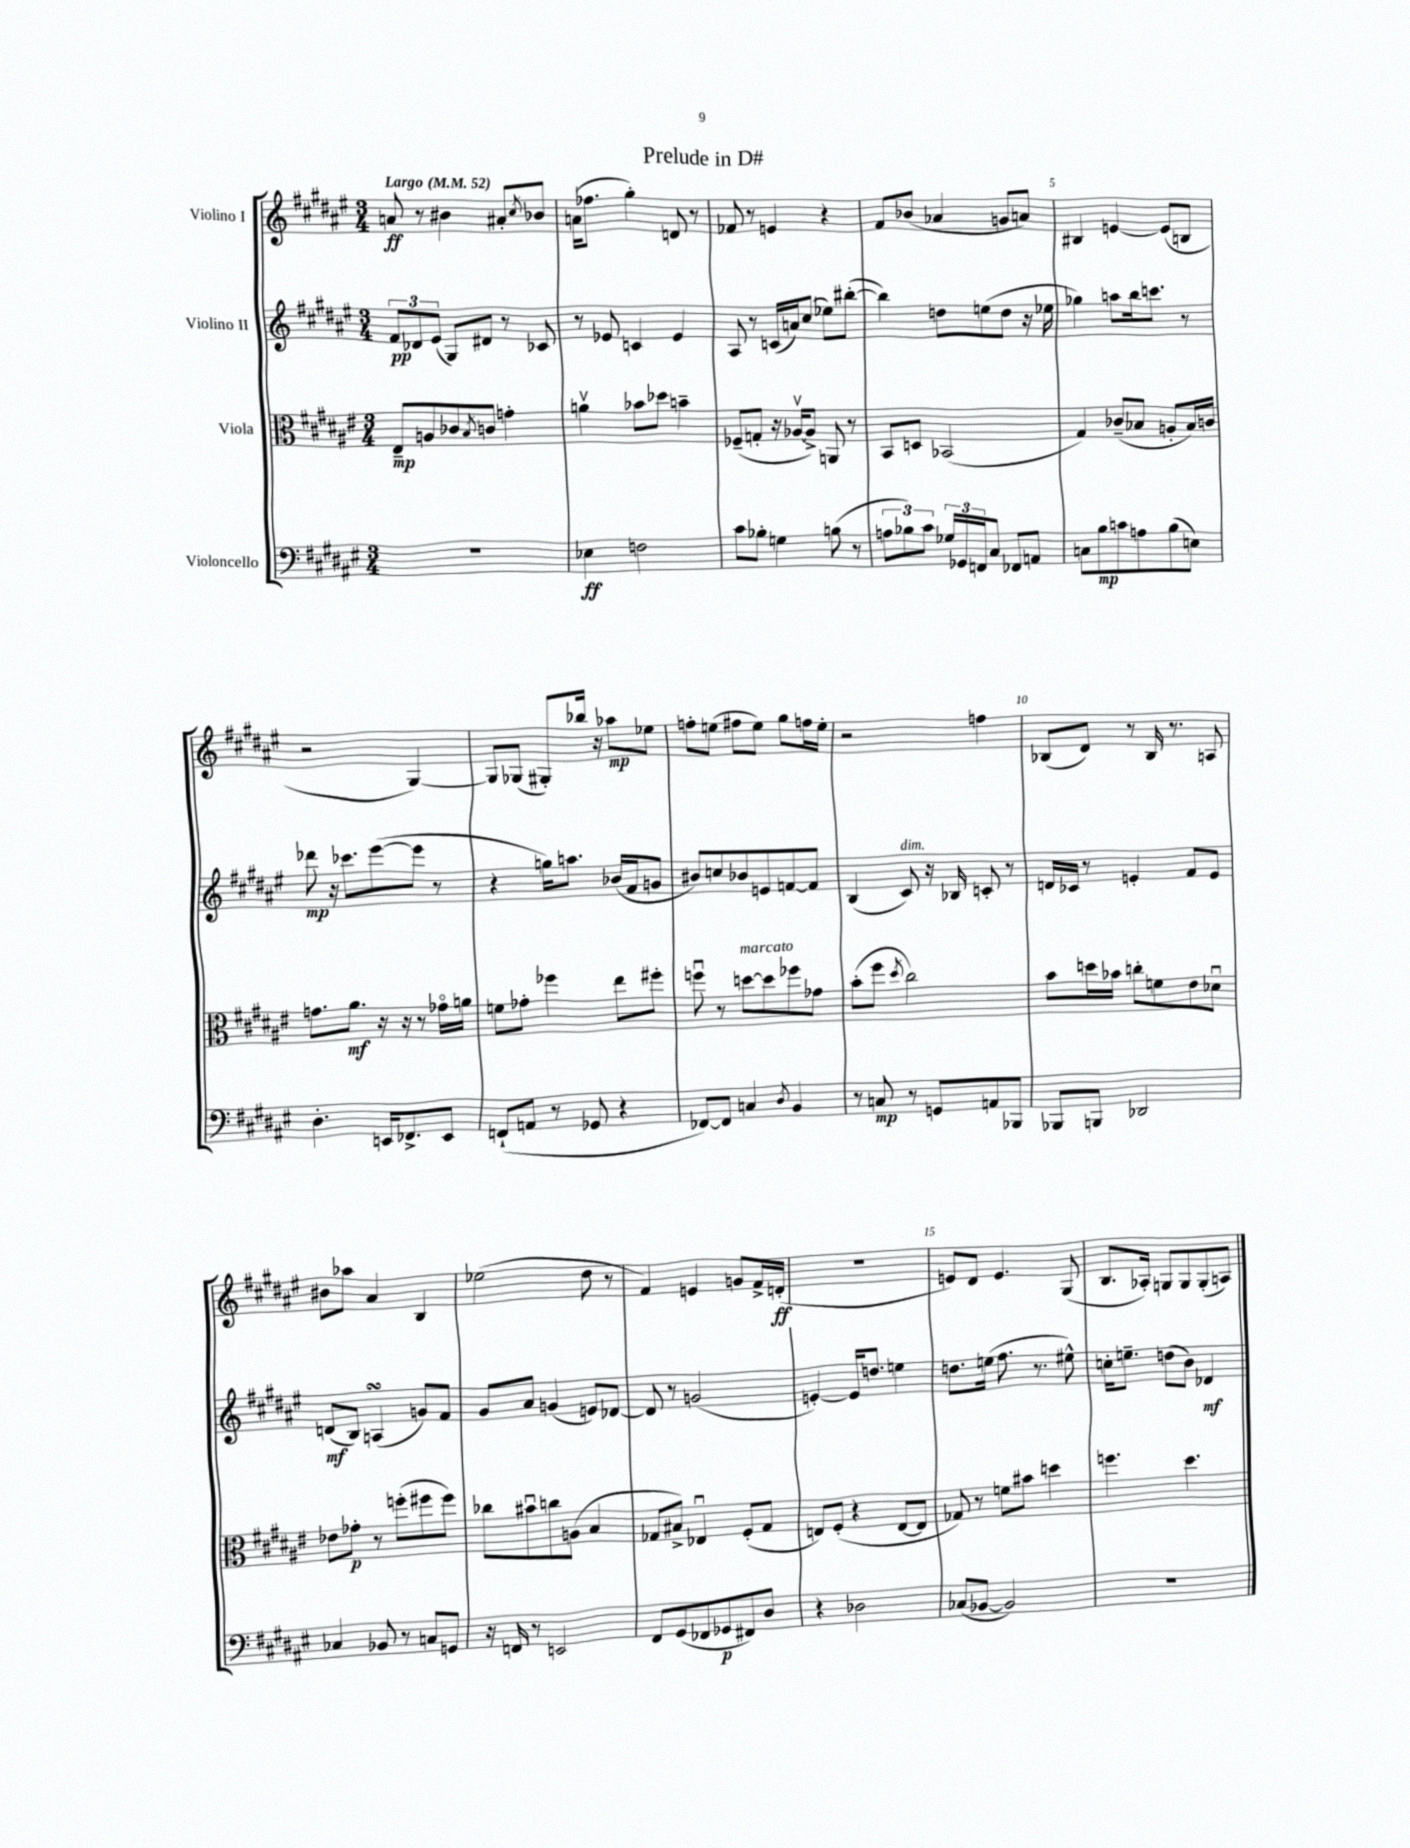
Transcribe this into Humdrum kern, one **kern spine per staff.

**kern	**dynam	**kern	**dynam	**kern	**dynam	**kern	**dynam
*part4	*part4	*part3	*part3	*part2	*part2	*part1	*part1
*staff4	*staff4	*staff3	*staff3	*staff2	*staff2	*staff1	*staff1
*I"Violoncello	*	*I"Viola	*	*I"Violino II	*	*I"Violino I	*
*clefF4	*	*clefC3	*	*clefG2	*	*clefG2	*
*k[f#c#g#d#a#e#]	*	*k[f#c#g#d#a#e#]	*	*k[f#c#g#d#a#e#]	*	*k[f#c#g#d#a#e#]	*
*M3/4	*	*M3/4	*	*M3/4	*	*M3/4	*
*MM52	*	*MM52	*	*MM52	*	*MM52	*
=1	=1	=1	=1	=1	=1	=1	=1
!	!	!	!	!	!	!LO:TX:a:B:t=Largo	!
2.r	.	8E#~/L	mp	12f#/L	pp	8an/	ff
.	.	.	.	12d-X/	.	.	.
.	.	8An/	.	.	.	8r	.
.	.	.	.	(12e#/J	.	.	.
.	.	8c-X/	.	8G#/L)	.	4b#X\	.
.	.	8qB/	.	.	.	.	.
.	.	8cn/J	.	8d#X/J	.	.	.
.	.	4gn'\	.	8r	.	8a#X'/L	.
.	.	.	.	.	.	8qcc#/	.
.	.	.	.	8c-X/	.	8b-X/J	.
=2	=2	=2	=2	=2	=2	=2	=2
4E-X\	ff	4anv\	.	8r	.	(16an\KL	.
.	.	.	.	.	.	8.ff-X\J	.
.	.	.	.	8e-X/	.	.	.
2Fn\	.	8b-X\L	.	4cn/	.	4gg#'\)	.
.	.	8dd-X\J	.	.	.	.	.
.	.	4bn~\	.	4e-/	.	8dn/	.
.	.	.	.	.	.	8r	.
=3	=3	=3	=3	=3	=3	=3	=3
8c#\L	.	(8F-X~/L	.	8A#/	.	8f-X/	.
8B-X'\J	.	8Gn'/J	.	8r	.	8r	.
4Gn\	.	16r	.	(16cn/LL	.	4en/	.
.	.	[16A-Xv/KL	.	16an/J)	.	.	.
.	.	8A-^/J])	.	(8cc#/J	.	.	.
(8Bn\	.	8AAn/	.	8ee-X\L)	.	4r	.
8r	.	8r	.	([8bb#X'\J	.	.	.
=4	=4	=4	=4	=4	=4	=4	=4
12An\L	.	8BB/L	.	4bb#\])	.	8f#/L	.
12B-X\)	.	.	.	.	.	.	.
.	.	8Dn/J	.	.	.	(8b-X/J	.
12c#\J	.	.	.	.	.	.	.
24G-X/LL	.	(2BB-X/	.	8ddn\L	.	4a-X/	.
24GG-X/	.	.	.	.	.	.	.
24FFn/J	.	.	.	.	.	.	.
8C#/J	.	.	.	(8een\	.	.	.
8FF-X/L	.	.	.	8dd\J	.	8gn/L	.
8AAn/J	.	.	.	16r	.	8an/J)	.
.	.	.	.	16ee-X\	.	.	.
=5	=5	=5	=5	=5	=5	=5	=5
8Cn\L	.	4G#/)	.	4gg-X\)	.	4B#X/	.
8B\	mp	.	.	.	.	.	.
8cn\	.	(8c-X~/L	.	8aan\L	.	[4en/	.
8An\	.	8B-X/J	.	16bb\k	.	.	.
.	.	.	.	8.cccn\J	.	.	.
(8B\	.	8An'/L	.	.	.	(8e/L]	.
8En\J)	.	16B-/L)	.	8r	.	8Bn/J	.
.	.	16cn/JJ	.	.	.	.	.
!!LO:LB:g=z
=6	=6	=6	=6	=6	=6	=6	=6
4.D#'\	.	8.gn\L	.	8ddd-X\	mp	2r	.
.	.	.	.	16r	.	.	.
.	.	8.a#\J	mf	8.ccc-X\L	.	.	.
16EEn/KL	.	16r	.	([8eee#\	.	.	.
8.FF-X^/	.	16r	.	.	.	.	.
.	.	8r	.	8eee#\J]	.	[4G#/)	.
8EE/J	.	16g-X\LL	.	8r	.	.	.
.	.	16an\JJ	.	.	.	.	.
=7	=7	=7	=7	=7	=7	=7	=7
(8FFn`/L	.	8fn\L	.	4r	.	8G#/L]	.
8AAn/J	.	8g-X'\J	.	.	.	(8G-X/J	.
8r	.	4ff-X\	.	16ggn\KL)	.	8G#X'/L)	.
.	.	.	.	8.aan\J	.	.	.
8GG-X/	.	.	.	.	.	16bb-X/Jk	.
.	.	.	.	.	.	16r	.
4r	.	8ee#\L	.	(16b-X/LL	.	8aa-X\L	mp
.	.	.	.	16f#/J	.	.	.
.	.	8ff#X'\J	.	8gn/J	.	8ee-X\J	.
=8	=8	=8	=8	=8	=8	=8	=8
[8FF-X/L)	.	8ffnu\	.	8b#X/L)	.	8ffn'\L	.
8FF-/J]	.	8r	.	8ccn/	.	(8een\J	.
!	!	!LO:TX:a:i:t=marcato	!	!	!	!	!
4Cn/	.	[8ddn\L	.	8b-X/	.	8ff#X\L	.
.	.	8dd\]	.	8en/	.	8ee\J)	.
8qD#/	.	.	.	.	.	.	.
4BB/	.	8ff-X\	.	[8fn/	.	8gg#\L	.
.	.	8g-X\J	.	8f/J]	.	16ffn\L	.
.	.	.	.	.	.	16ee'\JJ	.
=9	=9	=9	=9	=9	=9	=9	=9
8r	.	(8b'\L	.	(4B/	.	2r	.
8Cn/	mp	8ff#\J	.	.	.	.	.
.	.	8qdd#/	.	.	.	.	.
!	!	!	!	!LO:TX:a:i:t=dim.	!	!	!
8r	.	2cc#\)	.	8c#/)	.	.	.
8GGn/L	.	.	.	16r	.	.	.
.	.	.	.	16B-X/	.	.	.
8AAn/	.	.	.	8cn'/	.	4ffn\	.
8BBB-X/J	.	.	.	8r	.	.	.
=10	=10	=10	=10	=10	=10	=10	=10
8BBB-X/L	.	8b\L	.	16dn/LL	.	(8B-X/L	.
.	.	.	.	16c-X/JJ	.	.	.
8BBBn/J	.	16ddn\L	.	8r	.	8d#/J)	.
.	.	16b-X\JJ	.	.	.	.	.
2DD-X/	.	8ccn'\L	.	4en'/	.	8r	.
.	.	8fn\	.	.	.	16B-/	.
.	.	.	.	.	.	8.r	.
.	.	8e#\	.	8f#/L	.	.	.
.	.	8d-Xu\J	.	8e/J	.	8An/	.
!!LO:LB:g=z
=11	=11	=11	=11	=11	=11	=11	=11
4C-X/	.	8e-X\L	.	(8dn/L	mf	8b#X\L	.
.	.	8g-X'\J	p	8B/J)	.	8aa-X\J	.
8BB-X/	.	8r	.	(4AnsSSs/	.	4a#/	.
8r	.	(8ffn'\L	.	.	.	.	.
8Cn/L	.	8ff#X\	.	8gn/L)	.	4B/	.
8GGn/J	.	8ff#\J)	.	8f#/J	.	.	.
=12	=12	=12	=12	=12	=12	=12	=12
16r	.	8cc-X\L	.	8g#/L	.	(2ee-X\	.
16FFn/	.	.	.	.	.	.	.
8r	.	8b#Xu\	.	8a#/J	.	.	.
2EEn/	.	8ccn\	.	(4gn/	.	.	.
.	.	(8An\J	.	.	.	.	.
.	.	4B/	.	8en/L)	.	8dd#\	.
.	.	.	.	[8d-X/J	.	8r	.
=13	=13	=13	=13	=13	=13	=13	=13
8FF#/L	.	8G-X/L	.	8d-/]	.	4f#/)	.
(8GG#/	.	8B#X^/J)	.	8r	.	.	.
8FF-X/	.	4E-Xu/	.	(2gn/	.	4en/	.
8GG-X/	p	.	.	.	.	.	.
8FF#X/)	.	(8F#'/L	.	.	.	8gn/L	.
8D#/J	.	8G-/J	.	.	.	16f#^/L	.
.	.	.	.	.	.	(16dn'/JJ	ff
=14	=14	=14	=14	=14	=14	=14	=14
4r	.	8En/L)	.	[4en'/)	.	2.r	.
.	.	(8F#'/J	.	.	.	.	.
2D-X\	.	4r	.	16e/KL]	.	.	.
.	.	.	.	8.ddn/J	.	.	.
.	.	[8E/L	.	4een\	.	.	.
.	.	8E/J]	.	.	.	.	.
=15	=15	=15	=15	=15	=15	=15	=15
(8C-X/L	.	8G-X/)	.	8.ddn\L	.	8en/L)	.
[8BB-X/J	.	8r	.	.	.	8d#/J	.
.	.	.	.	(16een\Jk	.	.	.
2BB-/])	.	8fn\L	.	8.ff#\	.	4.e/	.
.	.	8b#X\J	.	.	.	.	.
.	.	.	.	8.r	.	.	.
.	.	4ddn\	.	.	.	.	.
.	.	.	.	8ee#X^^\)	.	(8G#/	.
=16	=16	=16	=16	=16	=16	=16	=16
2.r	.	4.ffn\	.	16ccn'\KL	.	8.B/L	.
.	.	.	.	8.een~\J	.	.	.
.	.	.	.	.	.	16A-X'/Jk)	.
.	.	.	.	(8ddn\L	.	8Gn/L	.
.	.	4.dd#\	.	8b\J)	.	8G/	.
.	.	.	.	4d-X/	mf	(8G'/	.
.	.	.	.	.	.	8An/J)	.
==	==	==	==	==	==	==	==
*-	*-	*-	*-	*-	*-	*-	*-
